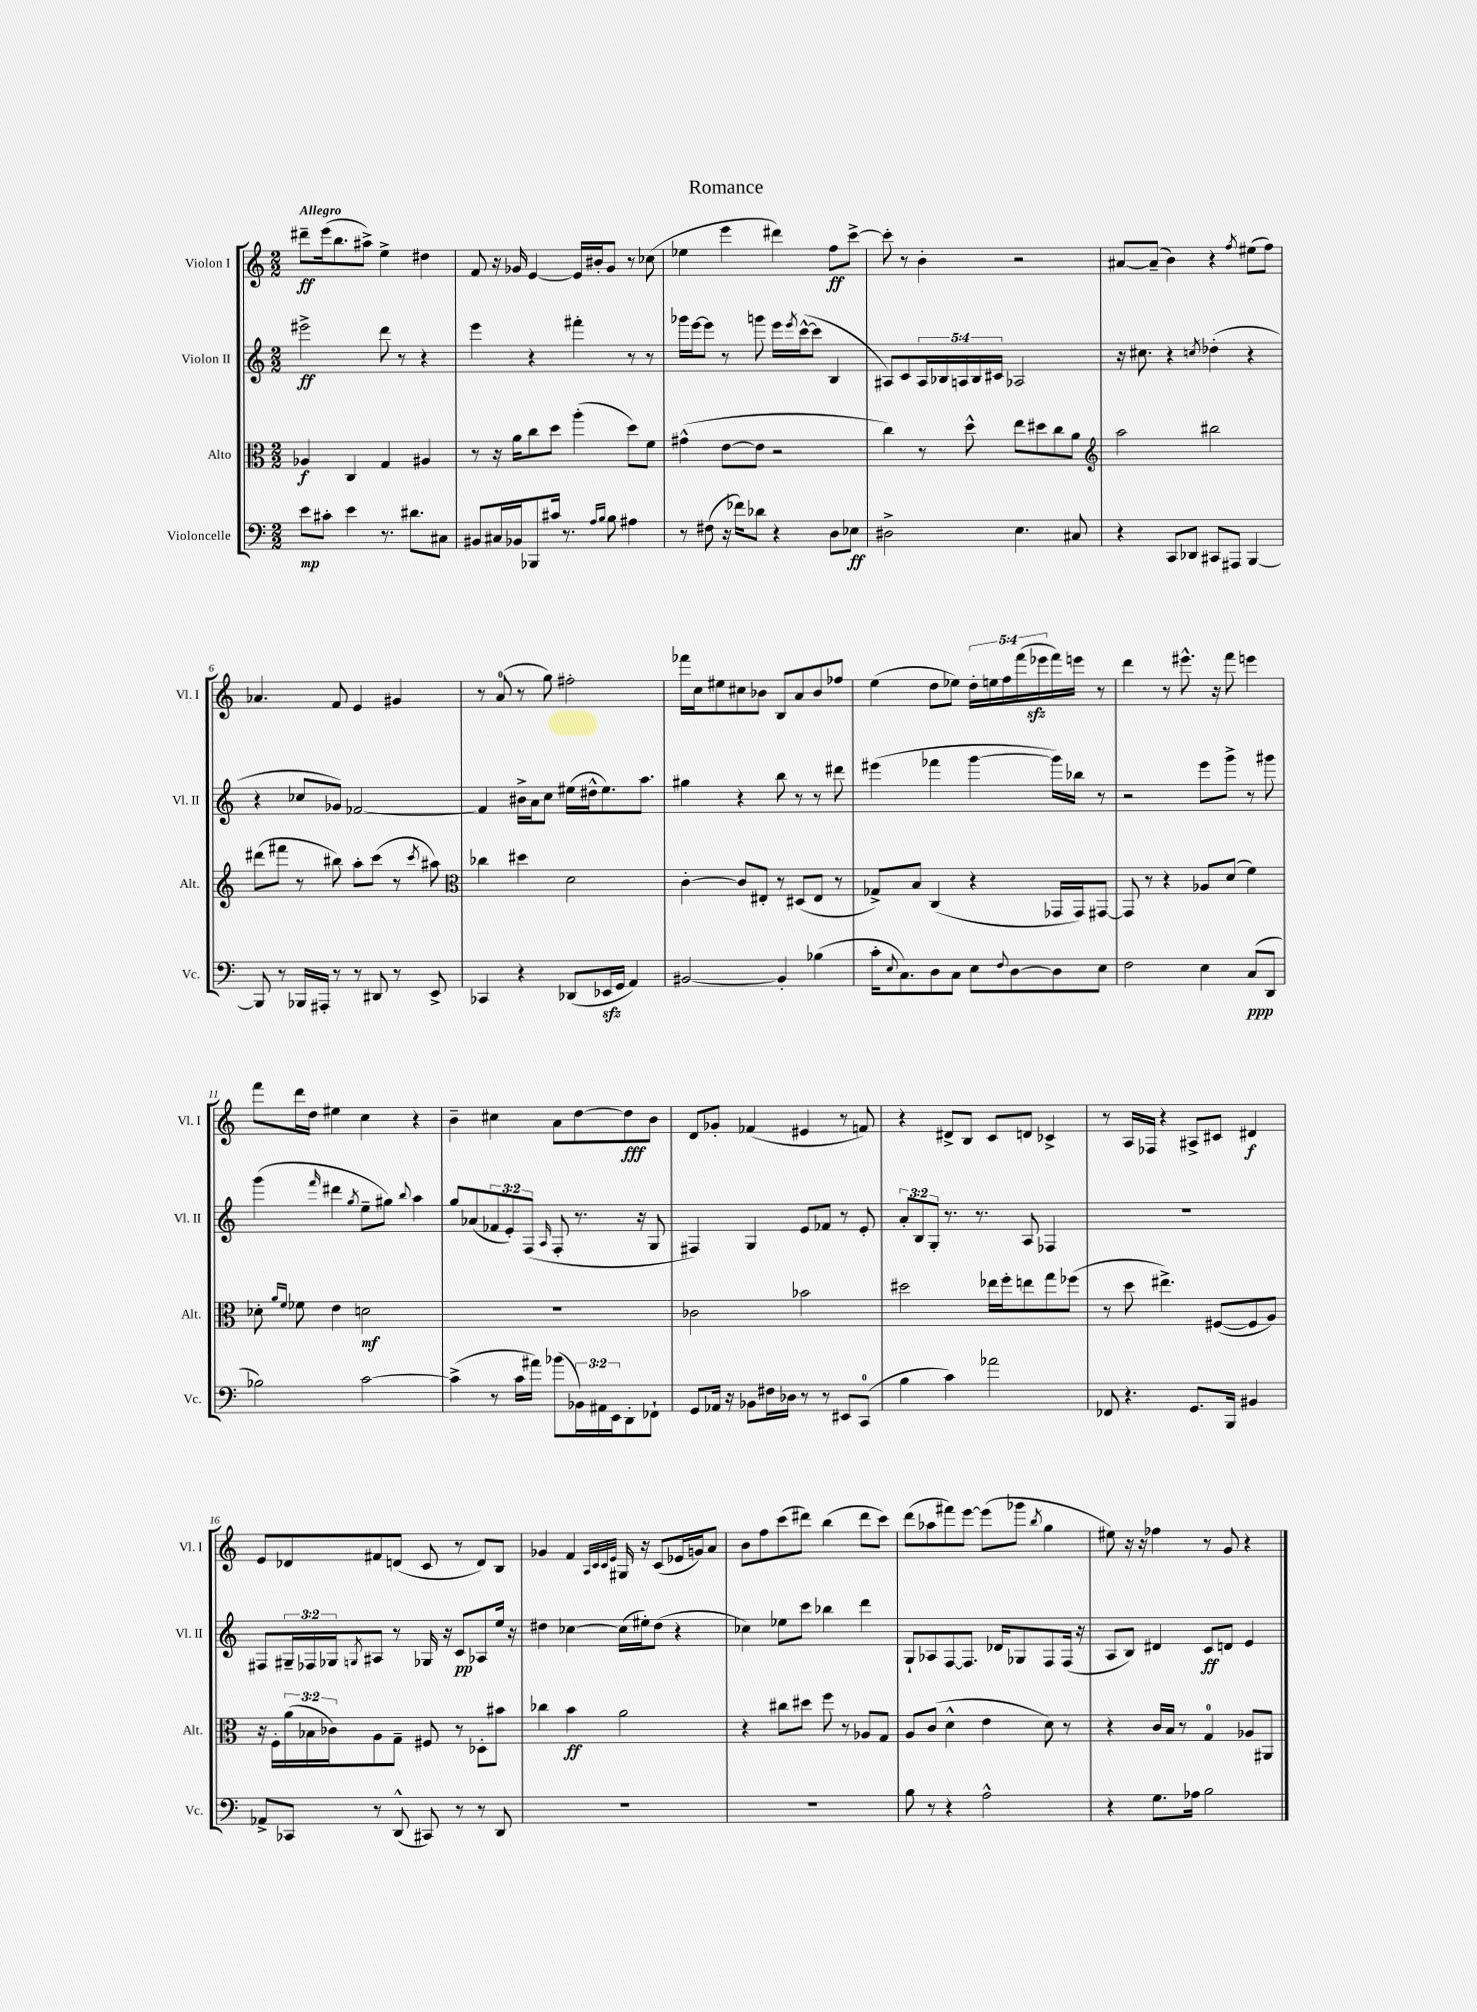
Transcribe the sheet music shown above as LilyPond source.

\header { title = "Romance" }
<<
\new StaffGroup <<
\new Staff = "s0" \with { instrumentName = "Violon I" shortInstrumentName = "Vl. I" } {
    \clef treble \key c \major \numericTimeSignature \time 2/2 \override Staff.TupletNumber.text = #tuplet-number::calc-fraction-text \tempo "Allegro"
    dis'''8--\ff e'''16( b''8. ais''8->) e''4-> dis''4 |
    f'8 r16 ges'16 e'4~ e'16 bis'16-. ges'8 r8 ces''8( |
    ees''4 e'''4 dis'''4) f''8\ff c'''8~-> |
    c'''8-. r8 b'4-. r2 |
    ais'8~ ais'8--( b'4) r4 \acciaccatura { f''8 } eis''8( f''8) |
    aes'4. f'8 e'4 gis'4 |
    r8 a'8-0( r8 g''8) fis''2-. |
    fes'''16 c''16 eis''8 cis''8 bes'8 b8 a'8 bes'8 fes''8 |
    e''4( d''8 ees''8) \tuplet 5/4 { d''16-. e''16 f''16 f'''16( ees'''16\sfz } f'''16) e'''16 r8 |
    d'''4 r8 eis'''8.-^ r16 f'''8 e'''4 |
    f'''8 d'''16 d''16 eis''4 c''4 r4 |
    b'4-- cis''4 a'8 d''8~ d''8\fff b'8 |
    d'8 ges'8-. fes'4( eis'4 r8 f'8) |
    r4 dis'8-> b8 c'8 d'8 ces'4-> |
    r8 a16 fes16 r4 ais8-> cis'8 dis'4\f |
    e'8 des'8 fis'8 d'8( c'8 r8 d'8) b8 |
    ges'4 f'4 \grace { a32 c'32 c'32 e'32 } gis16 r16 c'8( ees'16 g'16) a'8 |
    b'8 f''8 c'''8( dis'''8) b''4( dis'''8 c'''8) |
    d'''8( aes''8 fis'''8) e'''8~ e'''8( ges'''8 \acciaccatura { b''8 } g''4 |
    eis''8) r16 r16 fes''4 r8 g'8 r4 \bar "|." |
}
\new Staff = "s1" \with { instrumentName = "Violon II" shortInstrumentName = "Vl. II" } {
    \clef treble \key c \major \numericTimeSignature \time 2/2 \override Staff.TupletNumber.text = #tuplet-number::calc-fraction-text
    eis'''2->\ff d'''8 r8 r4 |
    e'''4 r4 fis'''4-. r8 r8 |
    ges'''16 e'''16~ e'''8 r8 g'''8 e'''16 \acciaccatura { e'''8 } c'''16~-^( c'''8 b4 |
    ais8) c'8 \tuplet 5/4 { ais16 bes16 a16 bes16 cis'16 } aes2 |
    r16 cis''8. r4 \acciaccatura { c''8 } des''4-.( r4 |
    r4 ces''8 ges'8) fes'2~ |
    fes'4 bis'16-> a'16 c''8 eis''16( dis''16-^ eis''8.) a''8. |
    gis''4 r4 b''8 r8 r8 dis'''8 |
    eis'''4( fes'''4 g'''4~ g'''16) bes''16 r8 |
    r2 e'''8 g'''8-> r8 gis'''8 |
    g'''4( \grace { f'''16 } dis'''4 \acciaccatura { g''8 } e''8-- gis''8) \appoggiatura { b''8 } a''4 |
    g''8 aes'8( \tuplet 3/2 { fes'8 e'8-.) f8( } \grace { a16 } f8-. r8. r16 g8 |
    fis4) g4 e'8 fes'8 r8 e'8-. |
    \tuplet 3/2 { a'8-. b8 g8-. } r8. r8. a8 fes4 |
    R1 |
    fis8 \tuplet 3/2 { gis16-- fes16 ges16 } \acciaccatura { g8 } ais8 r8 ges16 r16 c'8\pp aes8 e''16 r16 |
    dis''4 ces''4~ ces''16( eis''16-.) dis''8( r4 |
    ces''4) ees''8 c'''8 bes''4 d'''4 |
    g8-! aes8 f8~ f8. des'16 ges8 f8 f16( r16 |
    a8 b8) dis'4 c'8\ff d'8 e'4 \bar "|." |
}
\new Staff = "s2" \with { instrumentName = "Alto" shortInstrumentName = "Alt." } {
    \clef alto \key c \major \numericTimeSignature \time 2/2 \override Staff.TupletNumber.text = #tuplet-number::calc-fraction-text
    aes4\f c4 g4 ais4 |
    r8 r16 a'16 c''8 d''8 a''4-.( d''8) f'8 |
    gis'4-^( e'8~ e'8 r2 |
    c''4) r8 d''8-^ e''8 dis''8 c''8 a'8 |
    \clef treble a''2 bis''2 |
    dis'''8( fis'''8 r8 bis''8) a''8-. c'''8( r8 \acciaccatura { c'''8 } ais''8) |
    \clef alto ces''4 dis''4 d'2 |
    c'4~-. c'8 eis8-. r8 dis8( eis8 r8 |
    ges8->) b8 c4( r4 ges,16 ges,16) gis,8~ |
    gis,8 r8 r4 aes8 d'8( f'4) |
    des'8-. \grace { a'16 f'16 } fes'8 e'4 d'2\mf |
    R1 |
    ces'2 bes'2 |
    dis''2 ees''16 f''16-. e''8 g''8 fes''8( |
    r8 d''8 eis''4.->) fis8~( fis8 a8) |
    r16 f16-. \tuplet 3/2 { a'16( bes16 ces'16) } a8 g8-- fis8 r8 des8-. bis'8 |
    ces''4 b'4\ff a'2 |
    r4 cis''8 dis''8 f''8 r8 aes8 g8 |
    a8 c'8( d'4-^ e'4 d'8) r8 |
    r4 c'16 b16 r8 g4-0 aes8 ais,8 \bar "|." |
}
\new Staff = "s3" \with { instrumentName = "Violoncelle" shortInstrumentName = "Vc." } {
    \clef bass \key c \major \numericTimeSignature \time 2/2 \override Staff.TupletNumber.text = #tuplet-number::calc-fraction-text
    e'8\mp cis'8-. e'4 r8. dis'8. cis8 |
    bis,8 cis16 bes,16 bes,,8 cis'16 r8. \grace { a16 b16 } b8 ais4 |
    r8 fis8( r16 fes'16) des'8 r4 d8 ees8\ff |
    dis2-> e4. cis8 |
    r4 c,8 des,8 cis,8 ais,,8 b,,4~ |
    b,,8 r8 bes,,16 ais,,16-. r8 r8 dis,8 r8 e,8-> |
    ces,4 r4 des,8( ees,16\sfz g,16 a,4) |
    bis,2~ bis,4-. bes4( |
    c'16-. \appoggiatura { e8 } c8.) d8 c8 e8 \appoggiatura { f8 } d8~ d8 e8 |
    f2 e4 c8\ppp( d,8 |
    bes2) c'2~ |
    c'4->( r8 c'16 ais'16) bes'8( \tuplet 3/2 { bes,16) ais,16 e,16 } d,8-. fes,8-! |
    g,8 aes,16 r16 bes,8 fis16 des16 r8 r8 eis,8 c,8-0( |
    b4 c'4) aes'2 |
    fes,8 r4. g,8. b,,16 bis,4 |
    aes,8-> ces,8 r8 d,8-^( cis,8) r8 r8 d,8 |
    R1 |
    R1 |
    b8 r8 r4 a2-^ |
    r4 g8. aes16 b2 \bar "|." |
}
>>
>>
